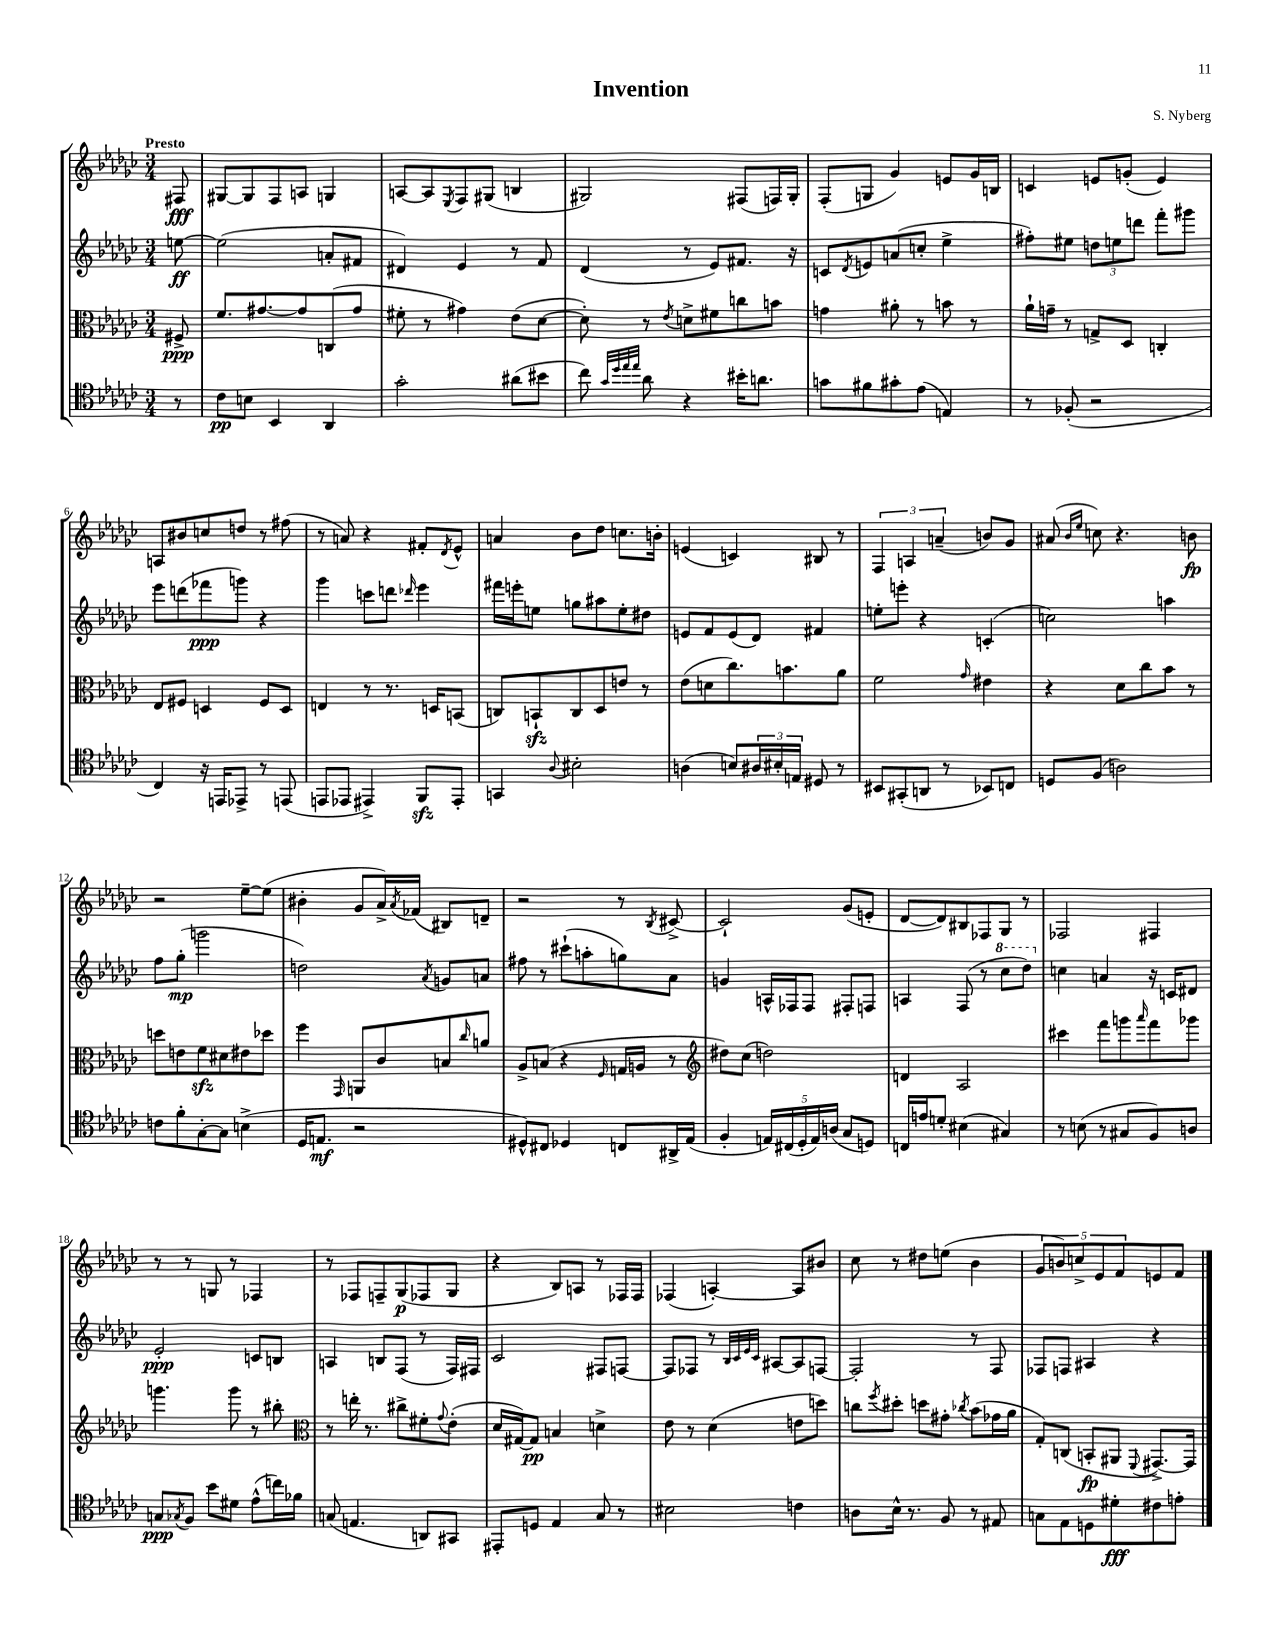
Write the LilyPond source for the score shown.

\header { title = "Invention" composer = "S. Nyberg" }
<<
\new StaffGroup <<
\new Staff = "s0" {
    \clef treble \key ges \major \numericTimeSignature \time 3/4 \partial 8 \tempo "Presto"
    fis8\fff |
    gis8~ gis8 f8 a8 g4 |
    a8~ a8 \acciaccatura { ees8 } f8 gis8( b4 |
    gis2) fis8( f16) gis16-. |
    f8-.( g8 ges'4) e'8 ges'16 b16 |
    c'4 e'8 g'8-.( e'4) |
    a8 bis'8 c''8 d''8 r8 fis''8( |
    r8 a'8) r4 fis'8-. \acciaccatura { des'8 } ees'8-^ |
    a'4 bes'8 des''8 c''8. b'16-. |
    e'4( c'4) bis8 r8 |
    \tuplet 3/2 { f4 a4 a'4--( } b'8) ges'8 |
    ais'8( \grace { bes'16 ees''16 } c''8) r4. b'8\fp |
    r2 ees''8~-- ees''8( |
    bis'4-. ges'8 aes'16->) \acciaccatura { aes'8 } fes'16( bis8) d'8-- |
    r2 r8 \acciaccatura { bes8 } cis'8~-> |
    cis'2-! ges'8( e'8-. |
    des'8~ des'8) bis8 fes8 ges8 r8 |
    fes2 fis4 |
    r8 r8 g8 r8 fes4 |
    r8 fes8 f8-- ges8\p( fes8 ges8 |
    r4 bes8) a8 r8 fes16 fes16 |
    fes4( a4~-.) a8 bis'8 |
    ces''8 r8 dis''8 e''8( bes'4 |
    \tuplet 5/4 { ges'8 b'8) c''8-> ees'8 f'8 } e'8 f'8 \bar "|." |
}
\new Staff = "s1" {
    \clef treble \key ges \major \numericTimeSignature \time 3/4 \partial 8
    e''8~\ff |
    e''2( a'8-. fis'8 |
    dis'4) ees'4 r8 f'8 |
    des'4( r8 ees'8) fis'8. r16 |
    c'8 \acciaccatura { des'8 } e'8 a'8( c''8-. ees''4-> |
    fis''8-.) eis''8 \tuplet 3/2 { d''8 e''8 d'''8 } f'''8-. gis'''8 |
    ees'''8 d'''8( fes'''8\ppp g'''8) r4 |
    ges'''4 c'''8 d'''8 \grace { des'''16 } ees'''4 |
    fis'''16 e'''16-. e''8 g''8 ais''8 e''8-. dis''8 |
    e'8 f'8 e'8( des'8) fis'4 |
    e''8-. e'''8-. r4 c'4-.( |
    c''2) a''4 |
    f''8 ges''8-.\mp( g'''2 |
    d''2) \acciaccatura { aes'8 } g'8 a'8 |
    fis''8 r8 cis'''8-!( a''8-. g''8) aes'8 |
    g'4 a16-^ fes16 fes8 fis8-. f8 |
    a4 f8( r8 \ottava #1 ces'''8 des'''8) \ottava #0 |
    c''4 a'4 r16 c'16 dis'8 |
    ees'2-.\ppp c'8 b8 |
    a4 b8 f8( r8 f16) fis16 |
    ces'2 fis8 f8~ |
    f8 fes8 r8 \grace { bes32 ces'32 ees'32 ces'32 } ais8~ ais8 f8~ |
    f2-. r8 f8 |
    fes8 f8 ais4 r4 \bar "|." |
}
\new Staff = "s2" {
    \clef alto \key ges \major \numericTimeSignature \time 3/4 \partial 8
    fis8->\ppp |
    f'8. gis'8.~ gis'8 c8( gis'8 |
    fis'8-. r8 gis'4) ees'8( des'8~ |
    des'8-.) r8 \acciaccatura { ees'8 } d'8-> fis'8 c''8 b'8 |
    g'4 ais'8-. r8 b'8 r8 |
    aes'16-! g'16-- r8 g8-> des8 c4-. |
    ees8 fis8 d4 fis8 d8 |
    e4 r8 r8. d16 b,8( |
    c8) b,8-!\sfz c8 des8 e'8 r8 |
    ees'8( d'8 ces''8.) b'8. aes'8 |
    f'2 \grace { ges'16 } eis'4 |
    r4 des'8 ces''8 bes'8 r8 |
    d''8 e'8 f'8\sfz dis'8 eis'8 des''8 |
    f''4 \grace { ges,16 } a,8 ces'8 b8 \grace { ces''16 } a'8 |
    aes8-> b8( r4 \grace { f16 } g16 a16 r8 |
    \clef treble dis''8) ces''8( d''2) |
    d'4 aes2 |
    cis'''4 f'''8 g'''8 \grace { aes'''16 } f'''8 ges'''8 |
    g'''4. g'''8 r8 bis''8-. |
    \clef alto r8 e''16-. r8. cis''8-> fis'8-. \appoggiatura { ges'8 } ees'8-.( |
    des'16 gis16~) gis8\pp b4 d'4-> |
    ees'8 r8 des'4( e'8 d''8) |
    c''8 \acciaccatura { f''8 } dis''8-. d''8 gis'8-. \acciaccatura { ces''8 } bes'8( ges'16 aes'16 |
    ges8-.) c8( b,8-.\fp ais,8 \appoggiatura { f,8 } gis,8.~->) gis,16 \bar "|." |
}
\new Staff = "s3" {
    \clef tenor \key ges \major \numericTimeSignature \time 3/4 \partial 8
    r8 |
    ces'8\pp b8 bes,4 aes,4 |
    ges'2-. ais'8( bis'8 |
    ces''8) \grace { ges'32 des''32 ees''32 ees''32 } aes'8 r4 bis'16-. a'8. |
    g'8 fis'8 gis'8-. ees'8( e4) |
    r8 fes8-.( r2 |
    ces4) r16 e,16 ees,8-> r8 e,8( |
    e,8 ees,8 eis,4->) f,8\sfz eis,8-. |
    g,4 \appoggiatura { aes8 } bis2-. |
    a4( b8) \tuplet 3/2 { ais16 bis16-. e16 } dis8 r8 |
    bis,8 gis,8-.( a,8 r8 bes,8) c8 |
    d8 f8( a2) |
    c'8 f'8-. ges8~-. ges8 b4->( |
    des16 e8.\mf r2 |
    dis8-^) cis8 des4 c8 ais,16-> ees16( |
    f4-. \tuplet 5/4 { e16) cis16( des16-. e16) a16( } ges8 d8) |
    c16 e'16 d'8-. bis4( gis4) |
    r8 b8( r8 gis8 f8) a8 |
    g8\ppp \acciaccatura { ges8 } f8 bes'8 dis'8 ees'8-^( c''16) fes'16 |
    g8( e4. a,8) gis,8 |
    eis,8-. d8 ees4 ges8 r8 |
    bis2 c'4 |
    a8 bes16-^ r8. f8 r8 eis8 |
    g8 ees8 d8 dis'8-.\fff cis'8 e'8-. \bar "|." |
}
>>
>>
